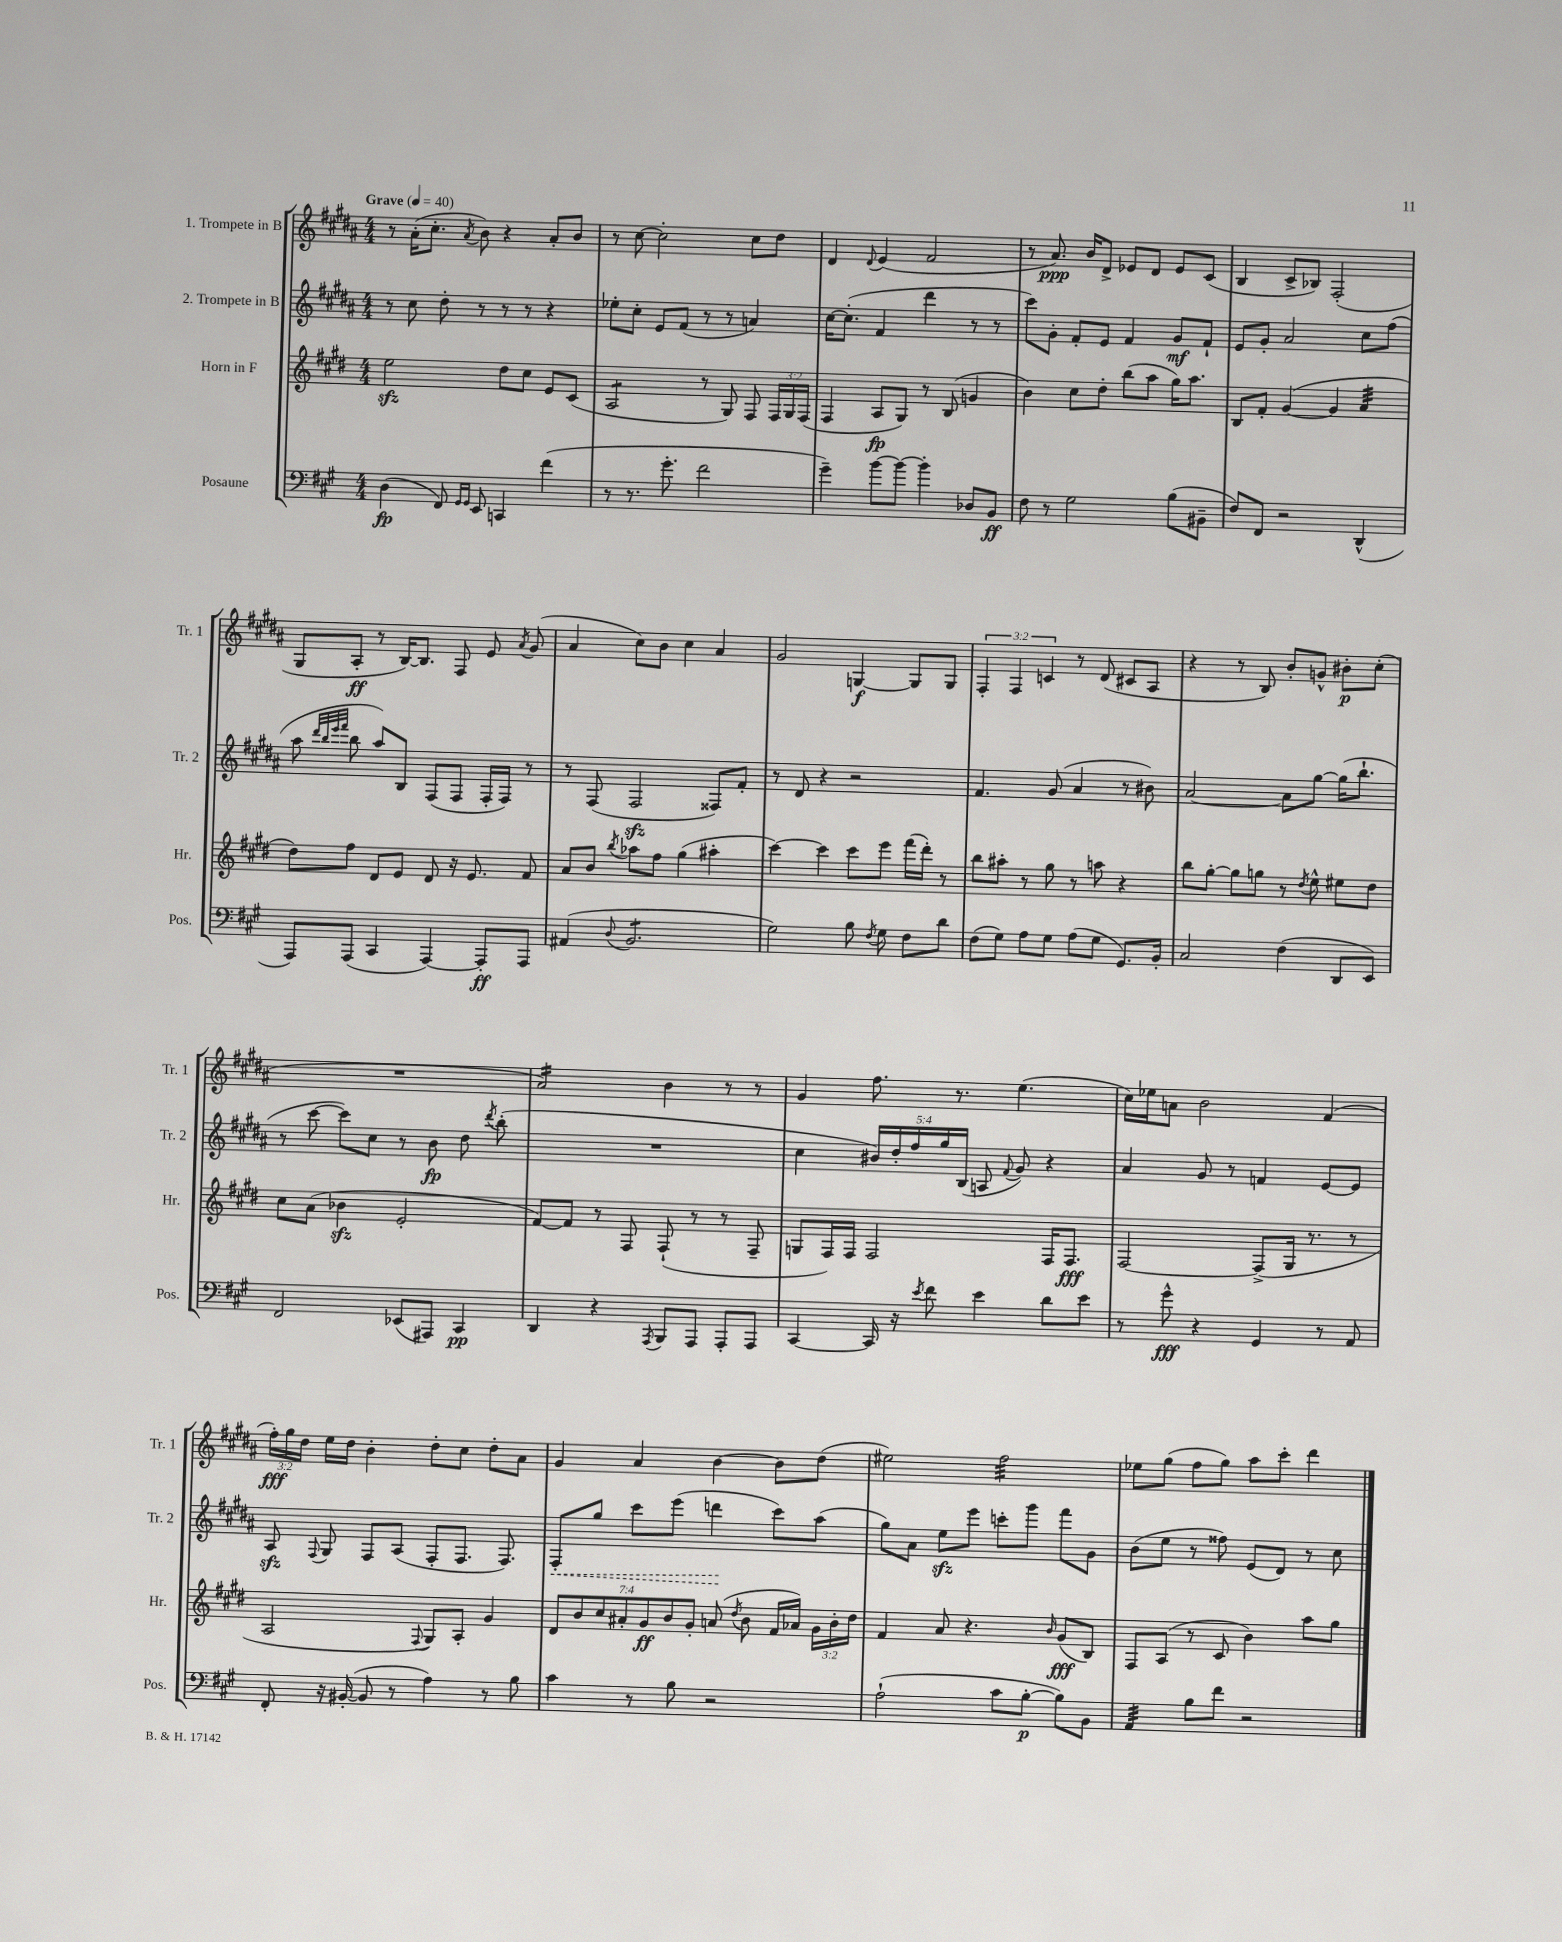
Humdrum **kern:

**kern	**kern	**kern	**kern
*staff4	*staff3	*staff2	*staff1
*clefF4	*clefG2	*clefG2	*clefG2
*k[f#c#g#]	*k[f#c#g#d#]	*k[f#c#g#d#a#]	*k[f#c#g#d#a#]
*M4/4	*M4/4	*M4/4	*M4/4
*MM40	*MM40	*MM40	*MM40
(4D	2ee	8r	8r
.	.	8cc#	(16a#'
.	.	.	8.cc#'
8FF#)	.	8dd#'	.
16qqGG#	.	.	.
16qqGG#	.	.	8qa#
8EE	.	8r	8b)
4CC	8dd#	8r	4r
.	8cc#	8r	.
(4f#	8e	4r	8a#'
.	(8c#	.	8b
=	=	=	=
8r	2A	8ee-'	8r
8.r	.	8cc#'	[8cc#
.	.	8e	2cc#']
8.g#'	.	.	.
.	.	(8f#	.
2f#	8r	8r	.
.	8G#)	8r	.
.	8F#	4a)	8cc#
.	24F#	.	8dd#
.	24G#	.	.
.	(24F#	.	.
=	=	=	=
4g#~)	4F#	[16cc#	4d#
.	.	(8.cc#']	.
.	.	.	8qqd#
[8b	8A	4f#	(4e
8b_	8G#)	.	.
4b']	8r	4ddd#	2f#
.	(8B	.	.
8D-	4g	8r	.
8BB	.	8r	.
=	=	=	=
8F#	4b)	8ccc#)	8r
8r	.	8g#'	8.a#)
2G#	8cc#	8f#'	.
.	.	.	16b
.	8dd#'	8e	8d#^
.	(8bb	4f#	8e-
.	8aa	.	8d#
(8B	16gg#)	8g#	8e-
.	8.aa	.	.
8BB#~	.	8f#`	(8c#
=	=	=	=
8F#)	8B	8e	4B
8FF#	8f#'	8g#'	.
2r	([4g#	2a#	8c#^
.	.	.	8B-)
.	4g#]	.	(2F#'
(4DD^^	4a	8cc#	.
.	.	(8ff#	.
=	=	=	=
8AAA)	8dd#)	8aa#	8G#
.	.	32qqddd#	.
.	.	32qqbb	.
.	.	32qqeee	.
.	.	32qqfff#	.
(8AAA	8ff#	8bb	8A#'
4CC#	8d#	8aa#)	8r
.	8e	8B	[16B)
.	.	.	8.B]
[4AAA)	8d#	(8F#	.
.	16r	8F#	8F#
.	8.e	.	.
8AAA']	.	16F#'	8e
.	.	16F#)	.
.	.	.	8qa#
8AAA	8f#	8r	(8g#
=	=	=	=
(4AA#	8a	8r	4a#
.	8b	(8F#	.
8qqD	8qbb	.	.
2.BB	8aa-	2F#	8cc#)
.	8ff#	.	8b
.	(4gg#	.	4cc#
.	4aa#'	8F##)	4a#
.	.	8f#'	.
=	=	=	=
2G#)	[4ccc#)	8r	2g#
.	.	8d#	.
.	4ccc#]	4r	.
8B	8ccc#	2r	[4G
8qF#	.	.	.
8G#	8eee	.	.
8F#	(16fff#	.	8G]
.	16ddd#')	.	.
8d	8r	.	8G
=	=	=	=
(8F#	8bb	4.f#	6F#'
8G#)	8aa#'	.	.
.	.	.	6F#
8A	8r	.	.
.	.	.	6c
8G#	8gg#	(8g#	.
(8A	8r	4a#	8r
8G#	8aa	.	(8d#
8.GG#)	4r	8r	8c#
.	.	8b#)	8A#
16BB'	.	.	.
=	=	=	=
2C#	8bb	[2a#	4r
.	[8gg#'	.	.
.	8gg#]	.	8r
.	8gg	.	8B)
(4F#	8r	8a#]	8b'
.	8qdd#	.	.
.	8ee^^	[8gg#	8g^^
8DD	8ee#	(16gg#]	8b#'
.	.	8.bb`	.
8EE)	8dd#	.	(8cc#'
=	=	=	=
2FF#	8cc#	8r	1r
.	(8a	[8ccc#	.
.	4b-	8ccc#])	.
.	.	8cc#	.
(8EE-	2e'	8r	.
8AAA#)	.	8b	.
4CC#	.	8dd#	.
.	.	8qddd#	.
.	.	(8bb'	.
=	=	=	=
4DD	[8f#)	1r	2a#)
.	8f#]	.	.
4r	8r	.	.
.	8F#	.	.
8qAAA	.	.	.
8BBB	(8F#`	.	4b
8AAA	8r	.	.
8AAA'	8r	.	8r
8AAA	8F#~	.	8r
=	=	=	=
[4CC#	8G	4cc#	4g#
.	16F#)	.	.
.	16F#	.	.
16CC#]	2F#	20b#)	8.ff#
.	.	20dd#'	.
16r	.	.	.
.	.	20ff#	.
8qe	.	.	.
8f#	.	.	.
.	.	20gg#	.
.	.	.	8.r
.	.	(20B	.
4e	.	8A	.
.	.	8qqf#	.
.	.	8g#)	(4.ee
8d	16F#	4r	.
.	8.F#	.	.
8e	.	.	.
=	=	=	=
8r	[2F#	4a#	16cc#)
.	.	.	16ee-
8g#^^	.	.	8a
4r	.	8g#	2b
.	.	8r	.
4GG#	(8F#^]	4f	.
.	16G#	.	.
.	8.r	.	.
8r	.	[8e	(4f#
8AA	8r	8e]	.
=	=	=	=
8FF#'	2A	8A#	24ff#')
.	.	.	24gg#
.	.	.	24dd#
.	.	8qqF#	.
16r	.	8G#	16ee
([16BB#'	.	.	16dd#
8BB#]	.	8F#	4b'
8r	.	(8A#	.
.	8qqF#	.	.
4A)	8G#)	8F#'	8dd#'
.	8A'	8.F#	8cc#
8r	4g#	.	8dd#'
.	.	8.F#)	.
8B	.	.	8a#
=	=	=	=
4c#	14d#	8F#'	4g#
.	14b	.	.
.	.	8gg#	.
.	14cc#	.	.
.	14a#'	.	.
8r	.	8ccc#	4a#
.	14g#	.	.
.	14b	.	.
8B	.	(8eee	.
.	14g#'	.	.
2r	(8a	4ddd	[4b
.	8qdd#	.	.
.	8b	.	.
.	16f#	8ccc#)	8b]
.	16a-)	.	.
.	24g#	(8aa#	(8dd#
.	24b'	.	.
.	24dd#	.	.
=	=	=	=
(2A`	4f#	8gg#)	2ee#)
.	.	8a#	.
.	8a	8ee	.
.	4.r	8eee	.
8c#	.	8ccc'	2ff#
[8B'	.	8ggg#	.
.	16qqb	.	.
8B])	(8g#	8fff#	.
8BB	8B)	8g#	.
=	=	=	=
4AA	8F#	(8b	8ee-
.	(8A	8ee	(8gg#
8B	8r	8r	8ff#
8f#	8c#	8ff##)	8gg#)
2r	4b)	(8e	8aa#
.	.	8d#)	8ccc#'
.	8aa	8r	4ddd#
.	8gg#	8cc#	.
==	==	==	==
*-	*-	*-	*-
